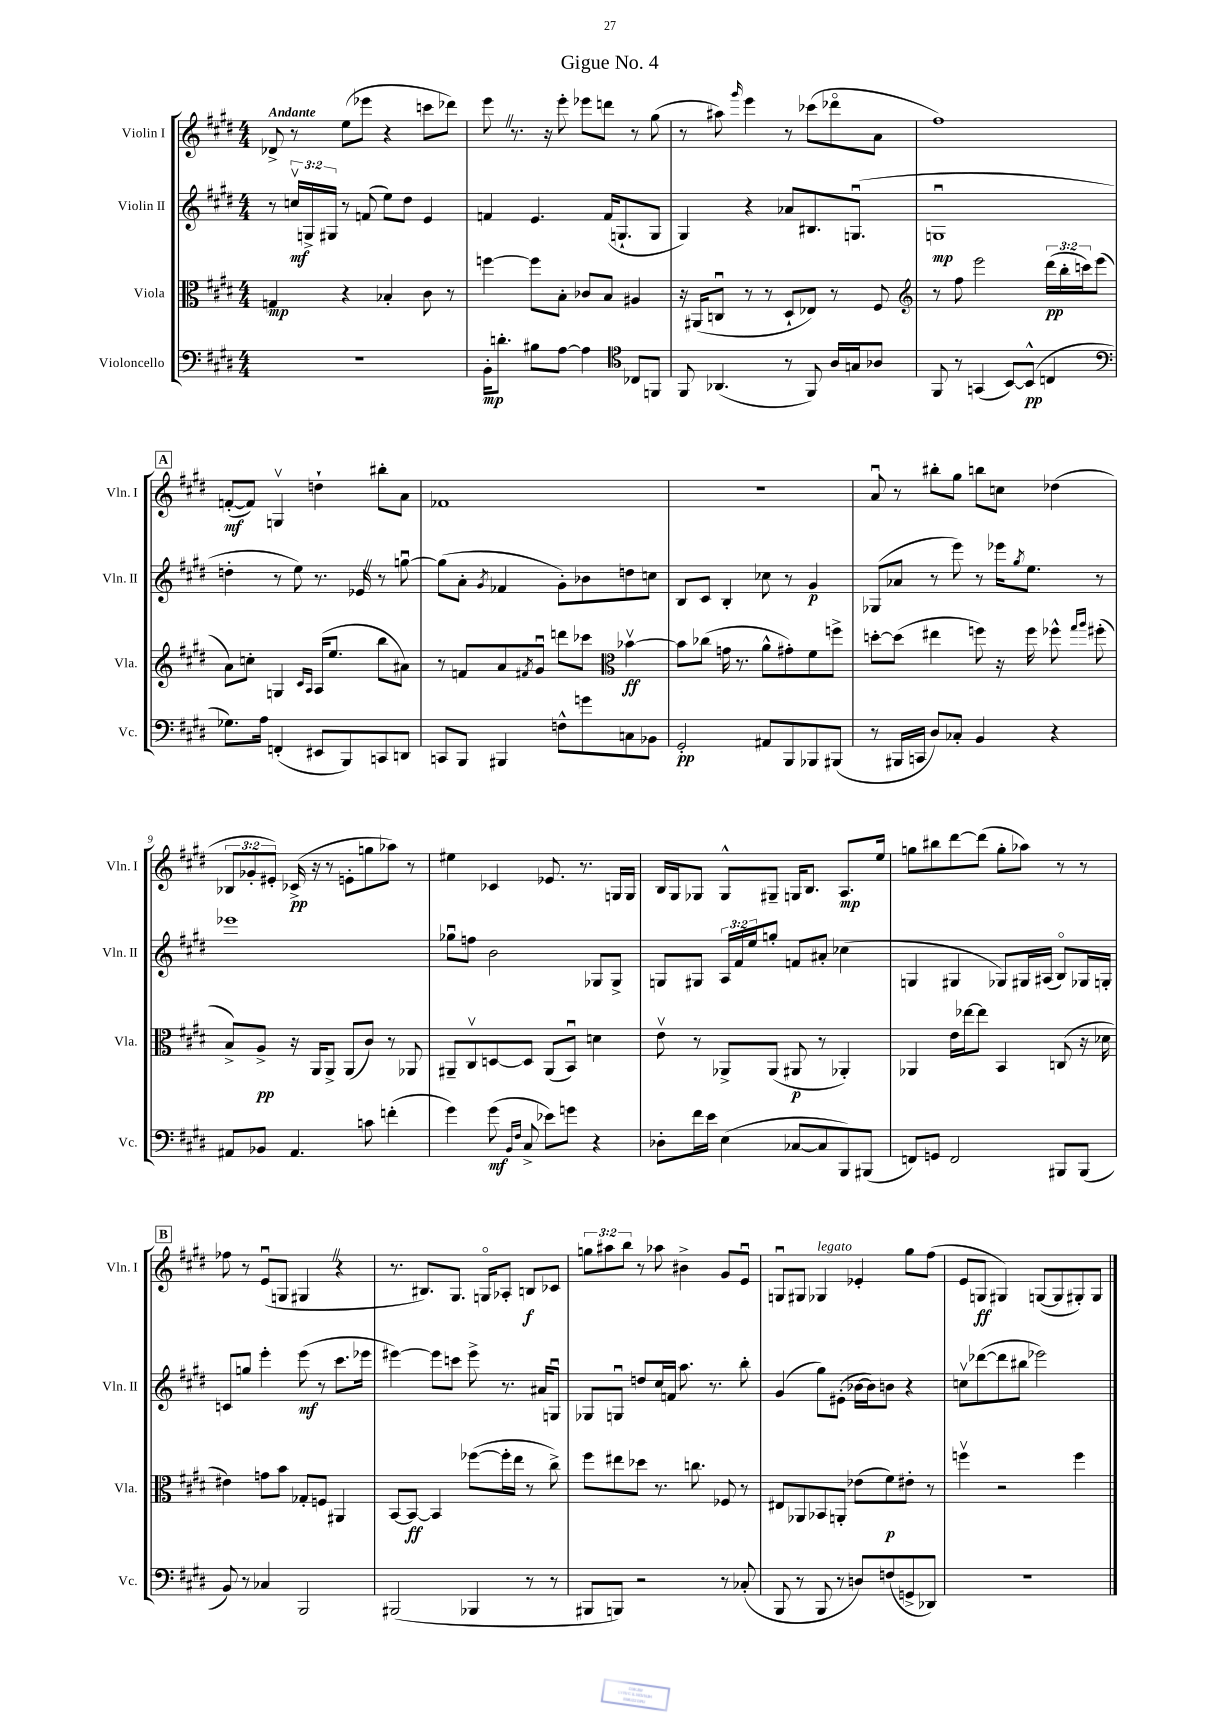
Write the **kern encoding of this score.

**kern	**kern	**kern	**kern
*staff4	*staff3	*staff2	*staff1
*clefF4	*clefC3	*clefG2	*clefG2
*k[f#c#g#d#]	*k[f#c#g#d#]	*k[f#c#g#d#]	*k[f#c#g#d#]
*M4/4	*M4/4	*M4/4	*M4/4
1r	4G	8r	8d-^
.	.	24ccv	8r
.	.	24G^	.
.	.	24G#	.
.	4r	8r	(8ee
.	.	(8f	8eee-
.	4B-'	8ee)	4r
.	.	8dd#	.
.	8c#	4e	8ccc
.	8r	.	8ddd-)
=	=	=	=
16BB'	[4ff	4f	8eee
8.d'	.	.	.
.	.	.	8.r
8B#	8ff]	4.e	.
.	.	.	16r
[8A	8B'	.	8eee'
4A]	8c-	.	8eee-
.	8B	(16f	8ddd
.	.	8.G`	.
*clefC4	*	*	*
8C-	4A#	.	8r
8FF	.	8G	(8gg#
=	=	=	=
8FF#	16r	4G#)	8r
.	(16AA#	.	.
(4.AA-	8Cu	.	8aa#)
.	.	.	16qqggg#
.	8r	4r	4eee
.	8r	.	.
8r	8D#`	8a-	8r
8FF#)	8E-)	8.B#	(8ccc-
16A	8r	.	8ddd-o
16G	.	(8.Gu	.
8A-	8F#	.	8a
=	=	=	=
*	*clefG2	*	*
8FF#	8r	1Gu	1ff#)
8r	8ff#	.	.
(4GG	2eee	.	.
[8BB)	.	.	.
(8BB^^]	.	.	.
4C	(24ddd#	.	.
.	24bb'	.	.
.	24ccc)	.	.
.	(8eee	.	.
=	=	=	=
*clefF4	*	*	*
8.G-)	8a)	4dd'	([8f'
.	8cc'	.	8f])
16A	.	.	.
(4FF'	4G	8r	4Gv
.	.	8ee)	.
.	16qqc#	.	.
.	16qqA	.	.
8EE#	(16A	8.r	4dd`
.	8.ee	.	.
8BBB)	.	.	.
.	.	16e-	.
8CC	8bb	8r	8bb#'
8DD	8a#)	[8ggu	8a
=	=	=	=
8CC	8r	(8gg]	1f-
8BBB	8f	8a'	.
.	.	8qg#	.
4BBB#	8a	4f-	.
.	8qf#	.	.
.	8g#u	.	.
8F^^	8ddd	8g#')	.
8g	8ccc-	8b-	.
*	*clefC3	*	*
8C	[4b-v	8dd	.
8BB-	.	8cc	.
=	=	=	=
2GG#'	8b-]	8B	1r
.	(8cc-	8c#	.
.	16g	4B'	.
.	8.r	.	.
8AA#	8a^^	8cc-	.
8BBB	8g#')	8r	.
8BBB-	8f#	4g#	.
(8BBB#	8ff^	.	.
=	=	=	=
8r	[8dd'	(8G-	8au
16BBB#	(8dd]	8a-	8r
16CC	.	.	.
8D#)	4ee#	8r	8bb#'
8C-'	.	8eee)	8gg#
4BB	8ff)	8r	8bb
.	16r	16eee-	8cc
.	.	8qgg#	.
.	16ff	8.ee	.
4r	8ff-^^	.	(4dd-
.	16qqgg#	.	.
.	16qqaa	.	.
.	(8ff#'	8r	.
=	=	=	=
8AA#	8B^)	1eee-	12B-
.	.	.	12g-'
8BB-	8A^	.	.
.	.	.	12e#')
4.AA#	16r	.	(16c-^
.	16AA	.	16r
.	8AA^	.	8r
.	(8AA	.	8e'
8c	8c#)	.	8gg
(4f'	8r	.	8aa-)
.	8AA-	.	8r
=	=	=	=
4g#)	8AA#~	8gg-u	4ee#
.	8C#v	8ff	.
(8g#	[8D	2b	4c-
16qqBB	.	.	.
16qqF#	.	.	.
8C#^	8D]	.	.
8e-)	(8AA#	.	8.e-
8g	8BBu)	.	.
.	.	.	8.r
4r	4d	8G-	.
.	.	8G-^	16G
.	.	.	16G
=	=	=	=
8D-'	8ev	8G	16B
.	.	.	16G#
16f#	8r	8G#	8G-
16e	.	.	.
(4E	8AA-^	24A	8G-^^
.	.	24f#	.
.	.	24ee	.
.	(8AA-	8gg'	8G#~
[8C-	8AA#	8f	16G
.	.	.	8.B
8C-]	8r	8a#'	.
8BBB)	4AA-')	(4cc-	8.A
(8BBB#	.	.	.
.	.	.	16ee
=	=	=	=
8FF)	4AA-	4G	8gg
8GG	.	.	8bb#
2FF	16e	4G#	[8ddd#
.	[16ee-	.	.
.	8ee-]	.	(8ddd#]
.	4BB	8G-)	8gg'
.	.	16G#	8aa-)
.	.	(16A#	.
8BBB#	(8C	8Bo)	8r
(8BBB#	16r	16G-	8r
.	16d-	16G'	.
=	=	=	=
8BB)	4e#)	8c	8ff-
8r	.	8gg	8r
4C-	8g	4eee'	(8eu
.	8b	.	8G
2BBB	8G-'	(8eee	4G#
.	8F	8r	.
.	4AA#	8.ccc#	4r
.	.	16eee-	.
=	=	=	=
(2BBB#	[8BB	[4eee#)	8.r
.	8BB_	.	.
.	.	.	8.B#)
.	4BB]	8eee#]	.
.	.	8ccc	8.G#
4BBB-	([8ff-	8eee#^	.
.	.	.	16Go
.	16ff-']	8.r	8A-'
.	16ee	.	.
8r	8r	.	8B
.	.	16a#	.
8r	8cc#^)	8Gu	8c-
=	=	=	=
8BBB#	8ff#	8G-	12gg
.	.	.	12aa#
8BBB)	8ee#	8Gu	.
.	.	.	12bb
2r	8dd-	8dd	8r
.	8.r	16cc#	8aa-
.	.	16f	.
.	.	8.aa	4b#^
.	8.cc	.	.
.	.	8.r	.
8r	8F-	.	8g#
(8C-'	8r	8bb'	8eu
=	=	=	=
8BBB	8E#	(4g#	8Gu
8r	8AA-	.	8G#
8BBB	8BB-	8gg#)	4G-
8r	8AA'	(8e#'	.
8D)	(8e-	[16b-	4e-'
.	.	16b-])	.
(8F	8f#)	8b	.
8GG^	8e#'	4r	8gg#
8DD-)	8r	.	(8ff#
=	=	=	=
1r	4ffv	8ccv	8e
.	.	([8ddd-	8G
.	2r	8ddd-]	4G#)
.	.	8bb#	.
.	.	2eee-)	([8G
.	.	.	8G]
.	4ff	.	8G#')
.	.	.	8G#
==	==	==	==
*-	*-	*-	*-
